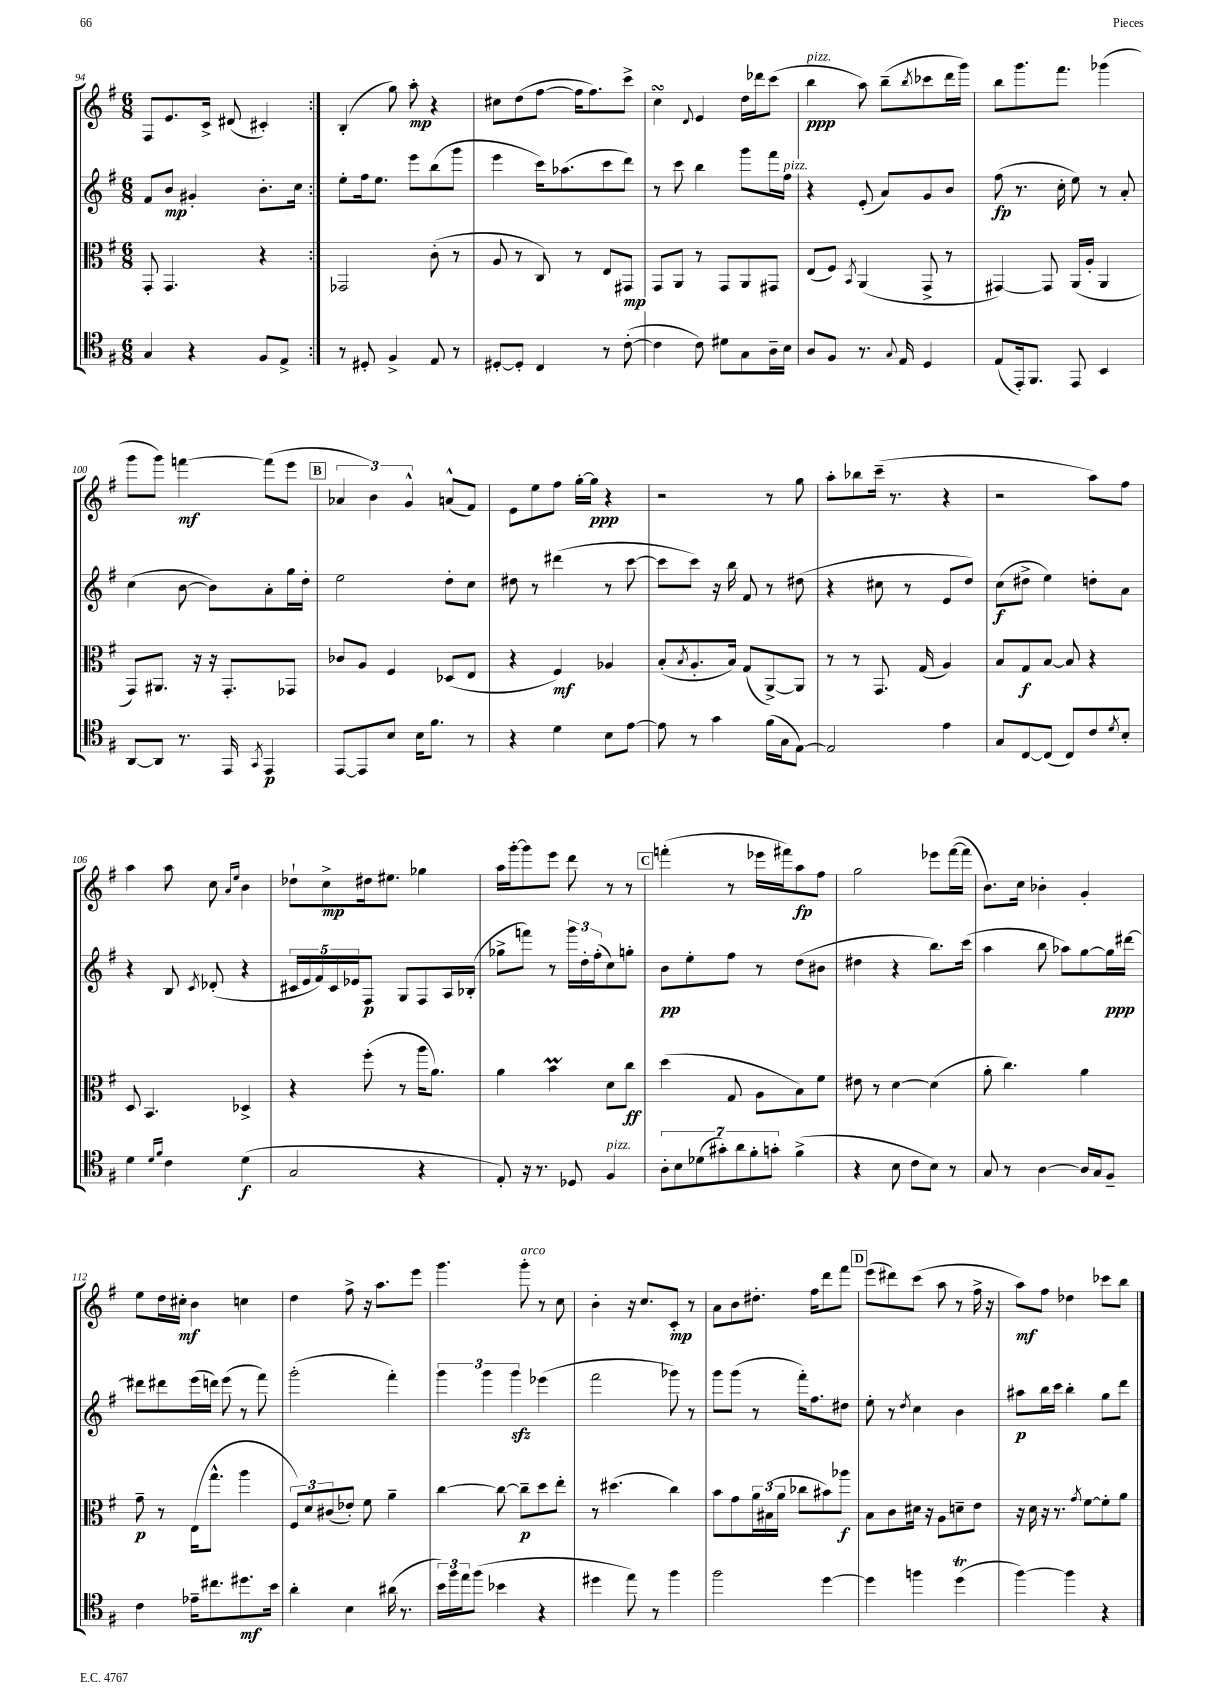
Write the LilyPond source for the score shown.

<<
\new StaffGroup <<
\new Staff = "s0" {
    \clef treble \key g \major \numericTimeSignature \time 6/8
    \repeat volta 2 { fis8 e'8. c'16-> dis'8( cis'4-.) | }
    b4-.( g''8) a''8-.\mp r4 |
    cis''8 d''8( fis''8~ fis''16 fis''8.) c'''8-> |
    c''4\turn \appoggiatura { d'8 } e'4 d''16 des'''16 c'''8( |
    b''4\ppp^\markup { \italic "pizz." } a''8) b''8--( \acciaccatura { b''8 } ces'''8 d'''16 g'''16) |
    b''8 g'''8. fis'''8. ges'''4( |
    g'''8 g'''8) f'''4~\mf f'''8( e'''8 |
    \mark \markup { \box "B" } \tuplet 3/2 { aes'4 b'4) g'4-^ } a'8-^( fis'8) |
    e'8 e''8 fis''8 g''16~-. g''16\ppp r4 |
    r2 r8 g''8 |
    a''8-. bes''8 c'''16--( r8. r4 |
    r2 a''8) fis''8 |
    a''4 a''8 c''8 \grace { a'16 e''16 } b'4 |
    des''8-! c''8->\mp dis''16 eis''8. ges''4 |
    a''16 g'''16~-. g'''8 e'''8 d'''8 r8 r8 |
    \mark \markup { \box "C" } f'''4-.( r8 ees'''16 fis'''16) a''8\fp fis''8 |
    g''2 ees'''8 fis'''16~( fis'''16 |
    b'8.) c''16 bes'4-. g'4-. |
    e''8 d''16 cis''16-.\mf b'4 c''4 |
    d''4 fis''8-> r16 a''8. e'''8 |
    g'''4. g'''8-.^\markup { \italic "arco" } r8 c''8 |
    b'4-. r16 c''8. c'8-.\mp r8 |
    a'8 b'8 dis''8.-. fis''16 d'''8 fis'''8 |
    \mark \markup { \box "D" } e'''8( dis'''8) c'''8( a''8 r8 fis''16-> r16 |
    a''8\mf) fis''8 des''4 ces'''8 b''8 \bar "|." |
}
\new Staff = "s1" {
    \clef treble \key g \major \numericTimeSignature \time 6/8
    \repeat volta 2 { fis'8 b'8\mp gis'4-. b'8.-. c''16 | }
    e''8-. fis''16 e''8. e'''8 b''8( g'''8 |
    e'''4 c'''16) aes''8.( c'''8 d'''8) |
    r8 c'''8 b''4 g'''8 fis'''16 fis''16^\markup { \italic "pizz." } |
    r4 e'8-.( a'8) g'8 b'8 |
    fis''8\fp( r8. c''16-. e''8) r8 a'8-. |
    c''4( b'8~ b'8) a'8-. g''16 d''16-. |
    \mark \markup { \box "B" } e''2 d''8-. c''8 |
    dis''8 r8 dis'''4( r8 c'''8~ |
    c'''8 c'''8) r16 b''16 fis'8 r8 dis''8( |
    r4 cis''8 r8 e'8 d''8) |
    c''8\f( dis''8-> e''4) d''8-. a'8 |
    r4 b8 \acciaccatura { c'8 } des'8-.( r4 |
    \tuplet 5/4 { cis'16 e'16 fis'16) cis'16 ees'16 } fis8\p g8 fis8 a16 bes16-.( |
    ges''8-> f'''8) r8 \tuplet 3/2 { g'''16 d''16-. fis''16-.( } c''8) g''8-. |
    \mark \markup { \box "C" } b'8\pp e''8-. fis''8 r8 d''8( bis'8 |
    dis''4 r4 b''8.) c'''16( |
    a''4 b''8 aes''8) g''8~ g''16\ppp dis'''16~ |
    dis'''8 dis'''8 e'''16( d'''16) e'''8( r8 fis'''8) |
    g'''2-.( fis'''4-.) |
    \tuplet 3/2 { g'''4 g'''4 g'''4\sfz } ees'''4( |
    fis'''2 ges'''8) r8 |
    g'''8 g'''8( r8 fis'''16-.) fis''8. dis''8 |
    \mark \markup { \box "D" } e''8-. r8 \acciaccatura { d''8 } c''4 b'4 |
    ais''8\p b''16 c'''16 b''4-. g''8 d'''8 \bar "|." |
}
\new Staff = "s2" {
    \clef alto \key g \major \numericTimeSignature \time 6/8
    \repeat volta 2 { g,8-. g,4. r4 | }
    ges,2 c'8-.( r8 |
    a8 r8 c8) r8 e8 gis,8\mp |
    g,8 a,8 r8 g,8 a,8 gis,8 |
    e8( fis8) \acciaccatura { b,8 } a,4( g,8-> r8 |
    gis,4~) gis,8 a,16( a16-. a,4 |
    g,8) ais,8. r16 r16 g,8.-. ges,8 |
    \mark \markup { \box "B" } ces'8 a8 fis4 des8( e8 |
    r4 fis4\mf) aes4 |
    b8-.( \acciaccatura { b8 } a8.-. b16) g8( a,8~->) a,8 |
    r8 r8 g,8. g16( a4) |
    b8 g8\f b8~ b8 r4 |
    d8 b,4. des4-> |
    r4 fis''8-.( r8 a''16 a'8.) |
    a'4 b'4\prall d'8 c''8\ff |
    \mark \markup { \box "C" } d''4( g8 a8 b8) fis'8 |
    eis'8 r8 d'4~ d'4( |
    a'8-. c''4.) a'4 |
    g'8--\p r8 e16( g''8.-^ a''4 |
    \tuplet 3/2 { fis8) d'8 cis'8( } ees'8-.) fis'8 a'4-- |
    c''4~ c''8~ c''8--\p d''8 e''8-. |
    r8 dis''4.( c''4) |
    b'8 g'8 \tuplet 3/2 { a'16 bis16( a'16 } ces''8 bis'8) aes''8\f |
    \mark \markup { \box "D" } b8 c'8 dis'16 r16 a8 d'8-- e'8 |
    r16 d'16 r16 r8. \acciaccatura { g'8 } fis'8~ fis'8-. a'8 \bar "|." |
}
\new Staff = "s3" {
    \clef tenor \key g \major \numericTimeSignature \time 6/8
    \repeat volta 2 { g4 r4 fis8 e8-> | }
    r8 dis8-. fis4-> e8 r8 |
    dis8~-. dis8-. c4 r8 c'8~-.( |
    c'4 c'8) dis'8 g8 a16-- b16 |
    a8 fis8 r8. \appoggiatura { g8 } e16 d4 |
    e8( e,16-.) fis,8. e,8 b,4 |
    a,8~ a,8 r8. e,16 \acciaccatura { g,8 } e,4\p |
    \mark \markup { \box "B" } e,8~ e,8 b8 b16 fis'8. r8 |
    r4 d'4 b8 e'8~ |
    e'8 r8 g'4 fis'16( g16 e8~) |
    e2 e'4 |
    g8 c8~ c8( c8) c'8 \acciaccatura { d'8 } b8-. |
    d'4 \grace { d'16 fis'16 } c'4 d'4\f( |
    g2 r4 |
    e8-.) r16 r8. des8 fis4^\markup { \italic "pizz." } |
    \mark \markup { \box "C" } \tuplet 7/4 { a8-. b8 des'8( gis'8-.) a'8 fis'8-. g'8-. } fis'4->( |
    r4 b8 c'8 b8) r8 |
    g8 r8 a4~ a16 g16 fis8-- |
    c'4 ees'16-- cis''8. dis''8.\mf b'16 |
    a'4-. b4 ais'16( r8. |
    \tuplet 3/2 { b'16) fis''16 e''16 } fis''8( bes'4 r4 |
    dis''4 e''8) r8 fis''4 |
    fis''2 d''4~ |
    \mark \markup { \box "D" } d''4 f''4 d''4\trill( |
    fis''4~) fis''4 r4 \bar "|." |
}
>>
>>
\layout { \context { \Score currentBarNumber = #94 } }
